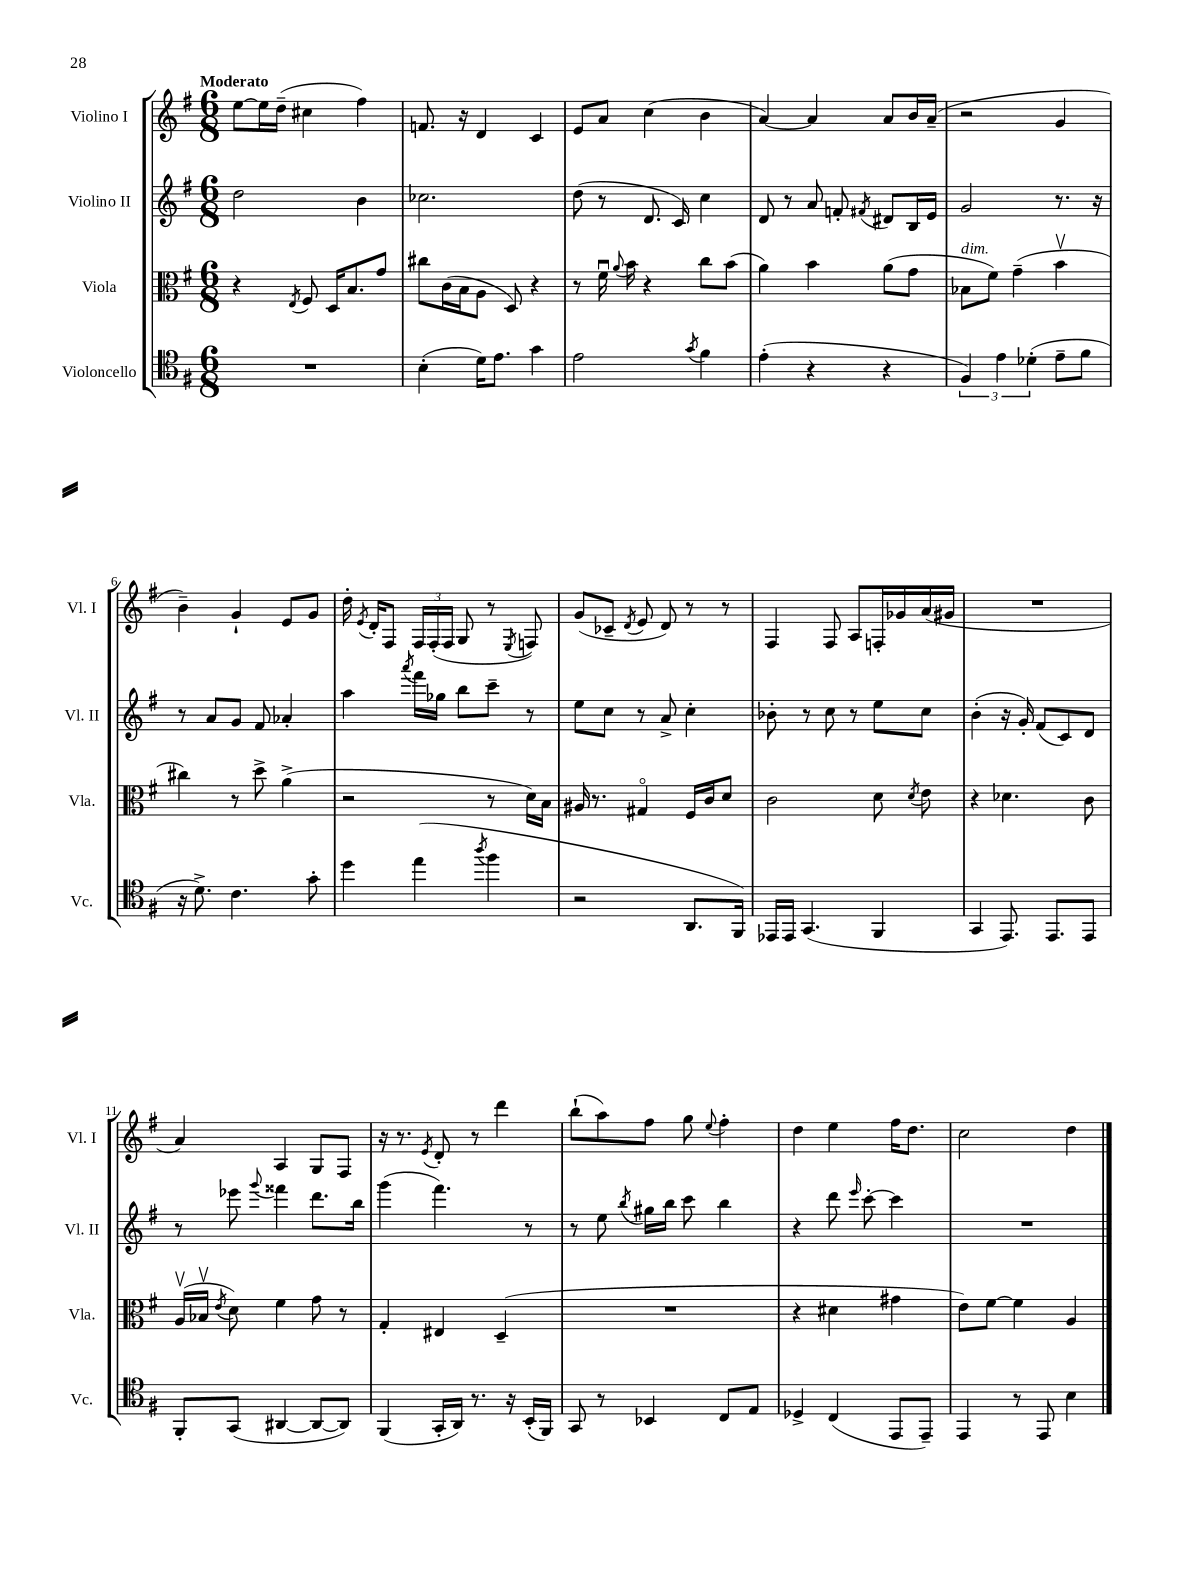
<<
\new StaffGroup <<
\new Staff = "s0" \with { instrumentName = "Violino I" shortInstrumentName = "Vl. I" } {
    \clef treble \key g \major \numericTimeSignature \time 6/8 \tempo "Moderato"
    \autoBeamOff e''8[~ e''16 d''16]--( cis''4 fis''4) |
    f'8. r16 d'4 c'4 |
    e'8[ a'8] c''4( b'4 |
    a'4~) a'4 a'8[ b'16 a'16]--( |
    r2 g'4 |
    b'4--) g'4-! e'8[ g'8] |
    d''16-. \acciaccatura { e'8 } d'16[-. fis8] \tuplet 3/2 { fis16[ fis16-.( fis16] } g8 r8 \acciaccatura { e8 } f8) |
    g'8[( ces'8]-- \acciaccatura { d'8 } e'8 d'8) r8 r8 |
    fis4 fis8 a8[ f16-. ges'16 a'16( gis'16] |
    R2. |
    a'4) a4 g8[ fis8] |
    r16 r8. \acciaccatura { e'8 } d'8-. r8 d'''4 |
    b''8[-!( a''8) fis''8] g''8 \appoggiatura { e''8 } fis''4-. |
    d''4 e''4 fis''16[ d''8.] |
    c''2 d''4 \bar "|." |
}
\new Staff = "s1" \with { instrumentName = "Violino II" shortInstrumentName = "Vl. II" } {
    \clef treble \key g \major \numericTimeSignature \time 6/8
    \autoBeamOff d''2 b'4 |
    ces''2. |
    d''8( r8 d'8. c'16) c''4 |
    d'8 r8 a'8 f'8-. \acciaccatura { fis'8 } dis'8[ b16 e'16] |
    g'2 r8. r16 |
    r8 a'8[ g'8] fis'8 aes'4-. |
    a''4 \acciaccatura { a'''8 } fis'''16[ ges''16] b''8[ c'''8]-- r8 |
    e''8[ c''8] r8 a'8-> c''4-. |
    bes'8-. r8 c''8 r8 e''8[ c''8] |
    b'4-.( r16 g'16-.) fis'8[( c'8) d'8] |
    r8 ees'''8 \appoggiatura { g'''8 } fisis'''4 d'''8.[ b''16] |
    g'''4( fis'''4.) r8 |
    r8 e''8 \acciaccatura { b''8 } gis''16[ b''16] c'''8 b''4 |
    r4 d'''8 \grace { e'''16 } c'''8~-. c'''4 |
    R2. \bar "|." |
}
\new Staff = "s2" \with { instrumentName = "Viola" shortInstrumentName = "Vla." } {
    \clef alto \key g \major \numericTimeSignature \time 6/8
    \autoBeamOff r4 \acciaccatura { e8 } fis8 d16[ b8. g'8] |
    cis''8[ c'16( b16 a8] d8) r4 |
    r8 fis'16\downbow \appoggiatura { a'8 } b'16 r4 c''8[ b'8]( |
    a'4) b'4 a'8[( g'8] |
    bes8[^\markup { \italic "dim." } fis'8]) g'4--( b'4\upbow |
    cis''4) r8 d''8-> a'4->( |
    r2 r8 d'16[) b16] |
    ais16 r8. gis4\flageolet fis16[ c'16 d'8] |
    c'2 d'8 \acciaccatura { d'8 } e'8 |
    r4 des'4. c'8 |
    a16[\upbow( bes16]\upbow \acciaccatura { e'8 } d'8) fis'4 g'8 r8 |
    g4-. eis4 d4--( |
    R2. |
    r4 dis'4 gis'4 |
    e'8[) fis'8]~ fis'4 a4 \bar "|." |
}
\new Staff = "s3" \with { instrumentName = "Violoncello" shortInstrumentName = "Vc." } {
    \clef tenor \key g \major \numericTimeSignature \time 6/8
    \autoBeamOff R2. |
    b4-.( d'16[) e'8.] g'4 |
    e'2 \acciaccatura { g'8 } fis'4 |
    e'4-.( r4 r4 |
    \tuplet 3/2 { fis4) e'4 des'4-.( } e'8[-- fis'8] |
    r16 d'8.->) c'4. g'8-. |
    d''4 e''4( \acciaccatura { a''8 } fis''4 |
    r2 a,8.[ fis,16]) |
    ees,16[ ees,16] g,4.( fis,4 |
    g,4 e,8.) e,8.[ e,8] |
    fis,8[-. g,8]( ais,4~ ais,8[~ ais,8]) |
    fis,4( g,16[-. a,16]) r8. r16 b,16[-.( fis,16]) |
    g,8 r8 bes,4 c8[ e8] |
    des4-> c4( e,8[ e,8]--) |
    e,4 r8 e,8 b4 \bar "|." |
}
>>
>>
